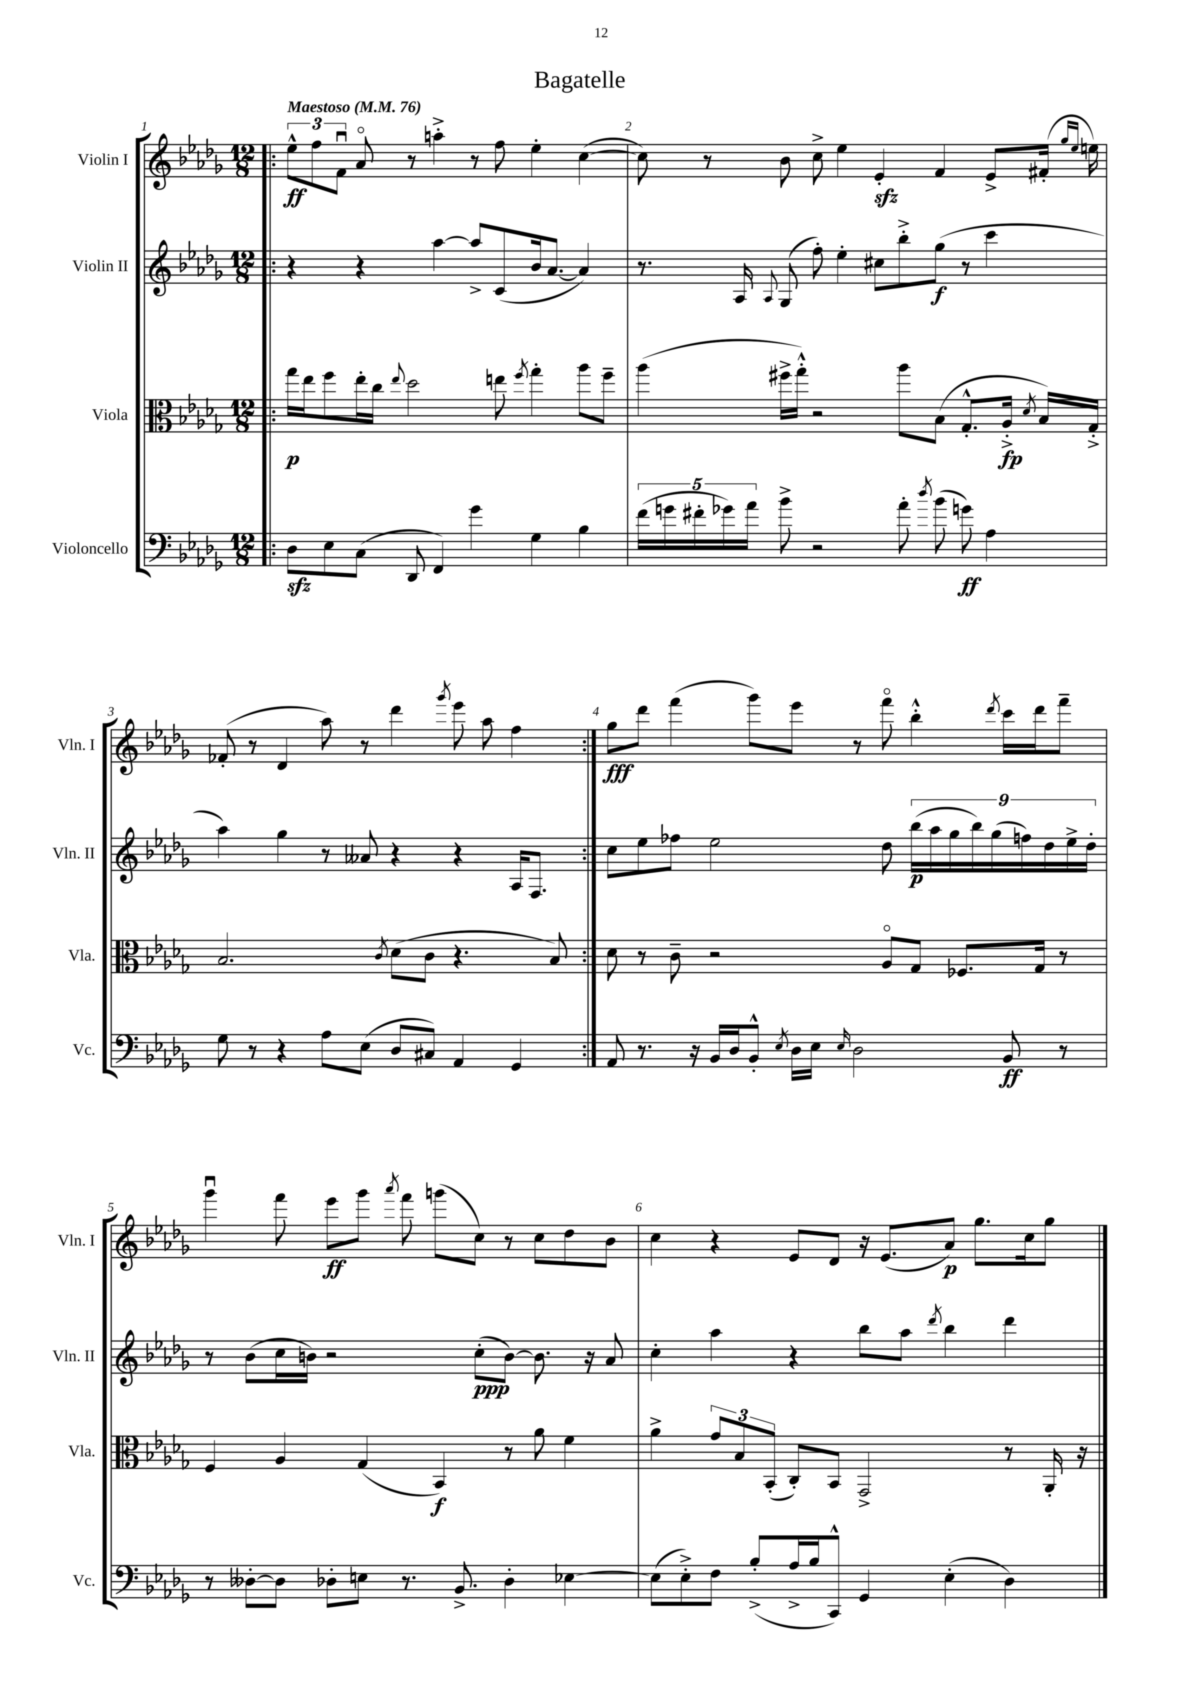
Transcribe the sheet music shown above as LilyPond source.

\header { title = "Bagatelle" }
<<
\new StaffGroup <<
\new Staff = "s0" \with { instrumentName = "Violin I" shortInstrumentName = "Vln. I" } {
    \clef treble \key des \major \numericTimeSignature \time 12/8 \tempo "Maestoso" 4 = 76
    \autoBeamOff \repeat volta 2 { \bar ".|:" \tuplet 3/2 { ees''8[-^\ff f''8 f'8]\downbow } aes'8\flageolet r8 a''4-.-> r8 f''8 ees''4-. c''4~( |
    c''8) r8 bes'8 c''8-> ees''4 ees'4-.\sfz f'4 ees'8[-> fis'16]-.( \grace { ges''16[ ees''16] } e''16) |
    fes'8-.( r8 des'4 aes''8) r8 des'''4 \acciaccatura { ges'''8 } ees'''8 aes''8 f''4 | }
    ges''8[\fff des'''8] f'''4( ges'''8[) ees'''8] r8 f'''8\flageolet bes''4-.-^ \acciaccatura { des'''8 } c'''16[ des'''16 f'''8]-- |
    ges'''4\downbow f'''8 ees'''8[\ff ges'''8] \acciaccatura { aes'''8 } f'''8 g'''8[( c''8]) r8 c''8[ des''8 bes'8] |
    c''4 r4 ees'8[ des'8] r16 ees'8.[( aes'8]\p) ges''8.[ c''16 ges''8] \bar "|." |
}
\new Staff = "s1" \with { instrumentName = "Violin II" shortInstrumentName = "Vln. II" } {
    \clef treble \key des \major \numericTimeSignature \time 12/8
    \autoBeamOff \repeat volta 2 { \bar ".|:" r4 r4 aes''4~ aes''8[-> c'8( bes'16 aes'8.]~ aes'4) |
    r8. aes16 \appoggiatura { aes8 } ges8( f''8-.) ees''4-. cis''8[ bes''8-.-> ges''8]\f( r8 c'''4 |
    aes''4) ges''4 r8 aeses'8 r4 r4 aes16[ f8.] | }
    c''8[ ees''8 fes''8] ees''2 des''8 \tuplet 9/8 { bes''16[\p( aes''16 ges''16 bes''16) ges''16( f''16) des''16 ees''16-> des''16]-. } |
    r8 bes'8[( c''16 b'16]) r2 c''8[-.\ppp( b'8]~) b'8. r16 aes'8 |
    c''4-. aes''4 r4 bes''8[ aes''8] \acciaccatura { des'''8 } bes''4 des'''4 \bar "|." |
}
\new Staff = "s2" \with { instrumentName = "Viola" shortInstrumentName = "Vla." } {
    \clef alto \key des \major \numericTimeSignature \time 12/8
    \autoBeamOff \repeat volta 2 { \bar ".|:" ges''16[\p ees''16 f''8 ees''16-. c''16] \appoggiatura { ees''8 } des''2 e''8 \acciaccatura { f''8 } ges''4-. aes''8[ f''8]-- |
    aes''4( fis''16[-> ges''16]-.-^) r2 aes''8[ bes8]( ges8.[-.-^ aes16]-.->\fp \acciaccatura { des'8 } bes16[) ges16]-.-> |
    bes2. \acciaccatura { c'8 } des'8[( c'8] r4. bes8) | }
    des'8 r8 c'8-- r2 aes8[\flageolet ges8] fes8.[ ges16] r8 |
    f4 aes4 ges4( bes,4\f) r8 aes'8 f'4 |
    aes'4-> \tuplet 3/2 { ges'8[ bes8 bes,8]-.( } c8[-.) bes,8] ges,2-> r8 aes,16-. r16 \bar "|." |
}
\new Staff = "s3" \with { instrumentName = "Violoncello" shortInstrumentName = "Vc." } {
    \clef bass \key des \major \numericTimeSignature \time 12/8
    \autoBeamOff \repeat volta 2 { \bar ".|:" des8[\sfz ees8 c8]( des,8 f,4) ges'4 ges4 bes4 |
    \tuplet 5/4 { f'16[( g'16 fis'16-. ges'16) aes'16] } bes'8-> r2 aes'8-. \acciaccatura { des''8 } bes'8( g'8\ff) aes4 |
    ges8 r8 r4 aes8[ ees8]( des8[ cis8]) aes,4 ges,4 | }
    aes,8 r8. r16 bes,16[ des16 bes,8]-.-^ \acciaccatura { ees8 } des16[ ees16] \grace { ees16 } des2 bes,8\ff r8 |
    r8 deses8[~-. deses8] des8[-. e8] r8. bes,8.-> des4-. ees4~ |
    ees8[( ees8-.->) f8] bes8[-.->( aes16-> bes16 c,8]-^) ges,4 ees4-.( des4) \bar "|." |
}
>>
>>
\layout { \context { \Score \override BarNumber.break-visibility = ##(#f #t #t) barNumberVisibility = #all-bar-numbers-visible } }
